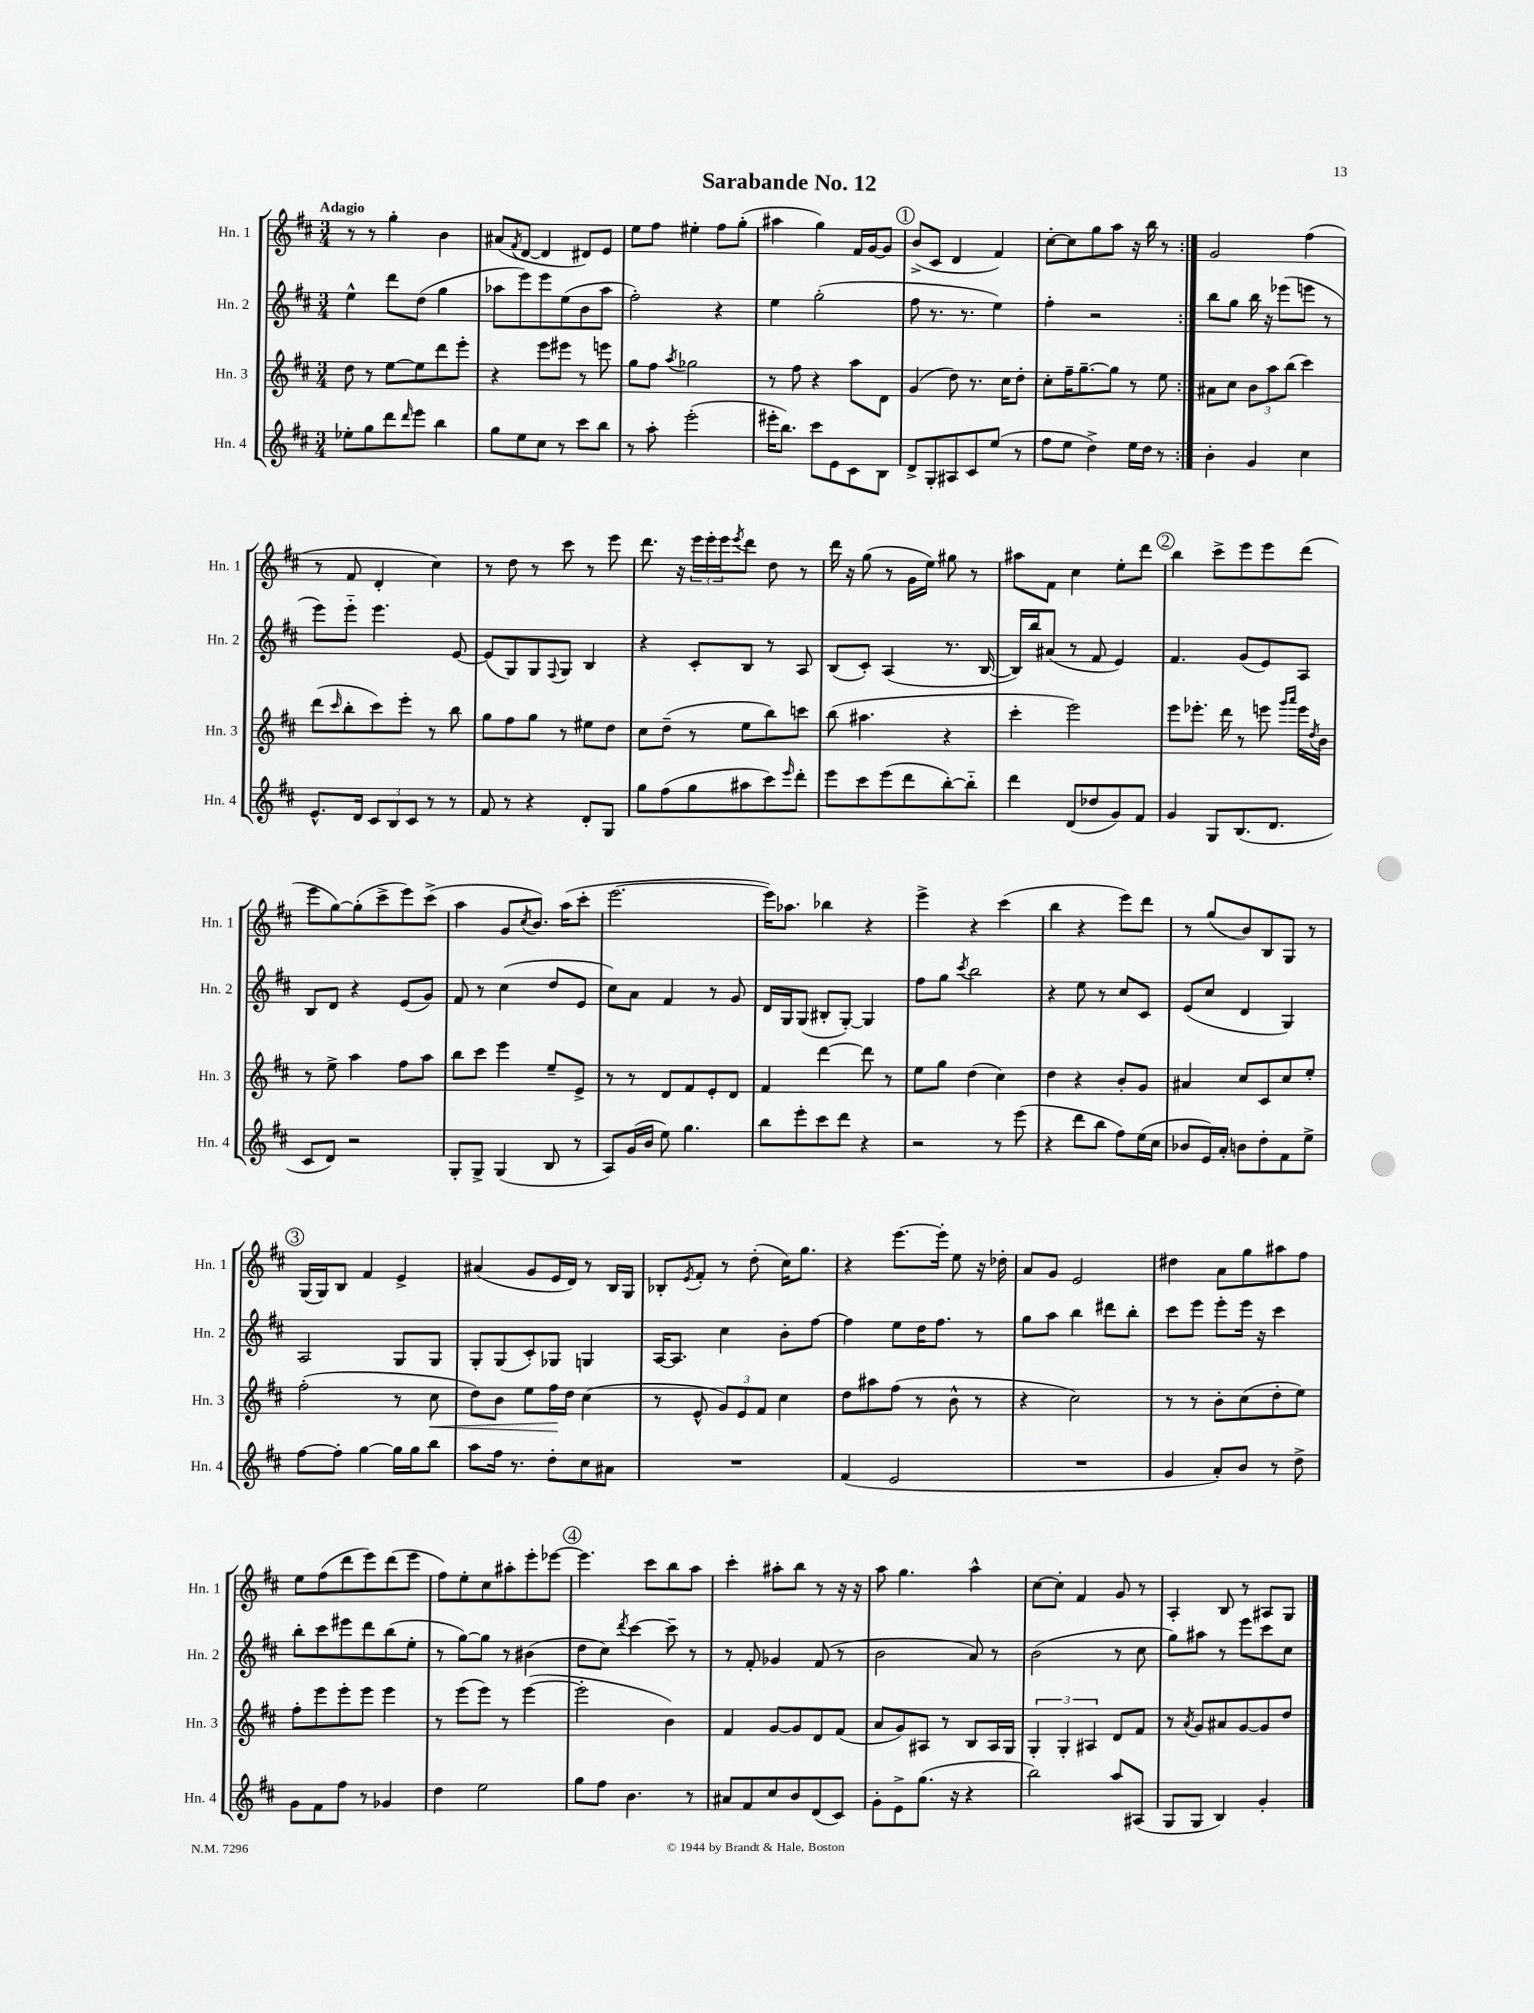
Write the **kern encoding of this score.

**kern	**kern	**dynam	**kern	**kern
*part4	*part3	*part3	*part2	*part1
*staff4	*staff3	*staff3	*staff2	*staff1
*I"Hn. 4	*I"Hn. 3	*	*I"Hn. 2	*I"Hn. 1
*I'Hn. 4	*I'Hn. 3	*	*I'Hn. 2	*I'Hn. 1
*clefG2	*clefG2	*	*clefG2	*clefG2
*k[f#c#]	*k[f#c#]	*	*k[f#c#]	*k[f#c#]
*M3/4	*M3/4	*	*M3/4	*M3/4
=1	=1	=1	=1	=1
!	!	!	!	!LO:TX:a:B:t=Adagio
8ee-X'\L	8dd\	.	4ee^^\	8r
8gg\	8r	.	.	8r
8ddd\	[8ee\L	.	8ddd\L	4gg'\
16qqddd/	.	.	.	.
8eee\J	8ee\]	.	(8dd\J	.
4bb\	8ddd\	.	4gg\	4b\
.	8eee'\J	.	.	.
=2	=2	=2	=2	=2
8gg\L	4r	.	8aa-X\L	(8a#X/L
.	.	.	.	8qf#/
8ee\	.	.	8eee\)	[8d/J
8cc#\J	8eee\L	.	8eee\	4d/]
8r	8eee#X\J	.	(8ee\	.
8ccc#\L	8r	.	8b\	8d#X/L)
8bb\J	8eeen\	.	8aa-\J	8e/J
=3	=3	=3	=3	=3
8r	8gg\L	.	2ff#'\)	8ee\L
8aa'\	8ff#\J	.	.	8ff#\J
.	8qaa/	.	.	.
(2eee'\	2gg-X\	.	.	4ee#X'\
.	.	.	4r	8ff#\L
.	.	.	.	(8gg'\J
=4	=4	=4	=4	=4
16eee#X'\KL	8r	.	4ee\	4aa#X\
8.bb\J)	.	.	.	.
.	8ff#\	.	.	.
8ccc#\L	4r	.	(2gg'\	4gg\)
8e\	.	.	.	.
8c#\	8aa\L	.	.	16f#/LL
.	.	.	.	[16g/J
8B\J	8d\J	.	.	8g/J]
!!LO:REH:place=s1:t=1
=5	=5	=5	=5	=5
8d^/L	(4g/	.	8ff#\	(8b^/L
8G'/	.	.	8.r	8c#/J
8A#X/	8dd\)	.	.	4d/
.	.	.	8.r	.
8c#/	8.r	.	.	.
(8ee/J	.	.	4ee\)	4f#/)
.	16cc#\KL	.	.	.
8r	8dd'\J	.	.	.
=6	=6	=6	=6	=6
8ff#\L	8cc#'\L	.	4ff#'\	[8cc#'\L
8ee\J	16ff#~\K	.	.	8cc#\]
.	[8.gg~\	.	.	.
4dd^\)	.	.	2r	8gg\
.	8gg\J]	.	.	8aa\J
16ee\LL	8r	.	.	16r
16dd\JJ	.	.	.	16bb\
8r	8ee\	.	.	8r
=7:|!	=7:|!	=7:|!	=7:|!	=7:|!
4b'\	8a#X\L	.	8bb\L	2g/
.	8cc#\J	.	8gg\J	.
4g/	12b\L	.	16bb\	.
.	.	.	16r	.
.	12aa\	.	.	.
.	.	.	(8eee-X\L	.
.	(12bb\J	.	.	.
4cc#\	4ccc#\)	.	8eeen\J	(4ff#\
.	.	.	8r	.
!!LO:LB:g=z
=8	=8	=8	=8	=8
8.e^^/L	(8ddd\L	.	8eee\L)	8r
.	16qqccc#/	.	.	.
.	8bb'\	.	8eee\J	8f#/
16d/Jk	.	.	.	.
12c#/L	8ccc#\)	.	4.eee\	4d'/
12B/	.	.	.	.
.	8eee'\J	.	.	.
12c#/J	.	.	.	.
8r	8r	.	.	4cc#\)
8r	8bb\	.	[8e/	.
=9	=9	=9	=9	=9
8f#/	8gg\L	.	(8e/L]	8r
8r	8ff#\	.	8G/)	8dd\
4r	8gg\J	.	8G/	8r
.	.	.	8qqF#/	.
.	8r	.	8G/J	8ccc#\
8d'/L	8ee#X\L	.	4B/	8r
8G/J	8dd\J	.	.	8eee\
=10	=10	=10	=10	=10
8gg\L	8cc#\L	.	4r	8.ddd\
(8ff#\	(8dd~\J	.	.	.
.	.	.	.	16r
8gg\	8r	.	8c#'/L	24eee\LL
.	.	.	.	24eee'\
.	.	.	.	24eee\J
.	.	.	.	8qeee/
8aa#X\	8ee\L	.	8B/J	8ddd\J
8ccc#\)	8bb\)	.	8r	8dd\
16qqeee/	.	.	.	.
8ddd'\J	8cccn\J	.	8A/	8r
=11	=11	=11	=11	=11
8eee\L	(8bb\	.	(8B/L	16ddd\
.	.	.	.	16r
8ccc#\	4.aa#X\	.	8c#'/J)	(8gg\
(8eee\	.	.	(4A/	8r
8ddd\	.	.	.	16g\LL
.	.	.	.	16ee\JJ)
[8bb'\)	4r	.	8.r	8gg#X\
8bb\J]	.	.	.	8r
.	.	.	[16B/	.
=12	=12	=12	=12	=12
4ddd\	4ccc#'\	.	16B/LL])	8aa#X\L
.	.	.	16bb/J	.
.	.	.	(8a#X/J	8f#\J
(8d/L	2eee\)	.	8r	4cc#\
8dd-X/	.	.	8f#/	.
8g/)	.	.	4e/)	8ee'\L
8f#/J	.	.	.	8ddd\J
!!LO:REH:place=s1:t=2
=13	=13	=13	=13	=13
4g/	8eee\L	.	4.f#/	4bb\
.	8.eee-X'\J	.	.	.
8G/L	.	.	.	8ccc#^\L
.	16ddd\	.	.	.
(8.B/	8r	.	(8g/L	8eee\
.	8eeen\	.	8e/)	8eee\
8.d/J	.	.	.	.
.	16qqggg/LL	.	.	.
.	16qqaaa/JJ	.	.	.
.	16eee\LL	.	8A/J	(8ddd\J
.	8qdd/	.	.	.
.	16b\JJ	.	.	.
!!LO:LB:g=z
=14	=14	=14	=14	=14
8c#/L	8r	.	8B/L	8eee\L
8d/J)	8ee^\	.	8d/J	[8gg\)
2r	4aa\	.	4r	(8gg'\]
.	.	.	.	8ccc#^\
.	8ff#\L	.	(8e/L	8eee\)
.	8aa\J	.	8g/J)	(8ccc#^\J
=15	=15	=15	=15	=15
8G'/L	8bb\L	.	8f#/	4aa\
8G^/J	8ccc#\J	.	8r	.
(4G/	4eee\	.	(4cc#\	8g/L
.	.	.	.	8qcc#/
.	.	.	.	8.b/J)
8B/	8ee~/L	.	8dd/L	.
.	.	.	.	(16aa\KL
8r	8e^/J	.	8e/J	8ccc#'\J
=16	=16	=16	=16	=16
8A/L)	8r	.	8cc#\L)	[2.eee\
(16g/L	8r	.	8a\J	.
16b/JJ	.	.	.	.
8ee\)	8d/L	.	4f#/	.
4.gg\	8f#/	.	.	.
.	8e'/	.	8r	.
.	8d/J	.	8g/	.
=17	=17	=17	=17	=17
8bb\L	4f#/	.	16d/LL	16eee\KL])
.	.	.	16G/J	8.aa-X\J
8eee'\	.	.	(8G/J	.
8ccc#\	[4ddd\	.	8B#X'/L	4bb-X\
8ddd\J	.	.	[8G'/J)	.
4r	8ddd\]	.	4G/]	4r
.	8r	.	.	.
=18	=18	=18	=18	=18
2r	8ee\L	.	8ff#\L	4eee^\
.	8gg\J	.	8gg\J	.
.	.	.	8qccc#/	.
.	(4dd\	.	2bb\	4r
8r	4cc#\)	.	.	(4ccc#\
(8eee\	.	.	.	.
=19	=19	=19	=19	=19
4r	4dd\	.	4r	4bb\
8ddd\L	4r	.	8ee\	4r
8bb\J	.	.	8r	.
8ff#\L)	8b'/L	.	8cc#/L	8eee\L)
(16ee\L	8g/J	.	8c#/J	8ddd\J
16cc#\JJ	.	.	.	.
=20	=20	=20	=20	=20
8b-X/L	4a#X/	.	(8e/L	8r
16e/L)	.	.	8cc#/J	(8gg/L
16a'/JJ	.	.	.	.
8bn\L	8cc#/L	.	4d/	8b/)
8dd'\	8c#/	.	.	8B/
8f#\	8cc#/	.	4G/)	8G/J
8ee^\J	8ee'/J	.	.	8r
!!LO:LB:g=z
!!LO:REH:place=s1:t=3
=21	=21	=21	=21	=21
[8ff#\L	(2ff#'\	.	2A/	(16G/LL
.	.	.	.	16G/J)
8ff#'\J]	.	.	.	8B/J
[4gg\	.	.	.	4f#/
16gg\LL]	8r	.	8G/L	4e^/
16gg\J	.	.	.	.
!	!	!LO:HP:b	!	!
8bb\J	8cc#\	<	8G/J	.
=22	=22	=22	=22	=22
8aa\L	8dd\L)	.	8G'/L	(4a#X/
16ff#\Jk	8b\J	.	(8G/	.
8.r	.	.	.	.
.	8ee\L	.	8c#'/)	8g/L
8dd'\L	16ff#\L	.	8G-X/J	16e/L
.	16dd\JJ	[	.	16d/JJ)
8cc#\	(4cc#\	.	4Gn/	8r
8a#X\J	.	.	.	16B/LL
.	.	.	.	16G/JJ
=23	=23	=23	=23	=23
2.r	8r	.	[16A/KL	8B-X'/L
.	.	.	8.A/J]	.
.	.	.	.	8qe/
.	8e^^/	.	.	8f#'/J
.	12g/L)	.	4cc#\	8r
.	12e/	.	.	.
.	.	.	.	(8dd'\
.	12f#/J	.	.	.
.	4cc#\	.	8b'\L	16cc#\KL)
.	.	.	.	8.gg\J
.	.	.	[8ff#\J	.
=24	=24	=24	=24	=24
(4f#/	8dd\L	.	4ff#\]	4r
.	8aa#X\	.	.	.
2e/	(8ff#\J	.	8ee\L	[8.eee\L
.	8r	.	16dd\K	.
.	.	.	8.ff#\J	16eee'\Jk]
.	8b^^\	.	.	8ee\
.	8r	.	8r	16r
.	.	.	.	16dd-X'\
=25	=25	=25	=25	=25
2.r	4r	.	8gg\L	8a/L
.	.	.	8aa\J	8g/J
.	2cc#\)	.	4bb\	2e/
.	.	.	8ddd#X\L	.
.	.	.	8bb'\J	.
=26	=26	=26	=26	=26
4g/	8r	.	8ccc#\L	4dd#X\
.	8r	.	8eee\J	.
8a'/L)	8b'\L	.	8eee'\L	8a\L
8b/J	(8cc#\	.	16eee\Jk	8gg\
.	.	.	16r	.
8r	8dd'\	.	4ccc#\	8aa#X\
8dd^\	8ee\J)	.	.	8ff#\J
!!LO:LB:g=z
=27	=27	=27	=27	=27
8g\L	8ff#'\L	.	8bb'\L	8ee\L
8f#\	8eee\	.	8ccc#\	(8ff#\
8ff#\J	8eee'\	.	8eee#X\	8ddd\
8r	8eee\J	.	8ddd\	8eee\)
4g-X/	4eee\	.	(8bb\	(8ddd\
.	.	.	8ee'\J	8eee\J
=28	=28	=28	=28	=28
4dd\	8r	.	8r	8ff#\L)
.	(8eee\L	.	[8gg\L)	8ee'\
2ee\	8eee\J)	.	8gg\J]	8cc#\
.	8r	.	8r	8aa#X'\
.	([4eee\	.	(4b#X\	8eee'\
.	.	.	.	[8eee-X\J
!!LO:REH:place=s1:t=4
=29	=29	=29	=29	=29
8gg\L	2eee'\]	.	8dd\L	4.eee-\]
8ff#\J	.	.	8cc#\J)	.
.	.	.	8qddd/	.
4.b\	.	.	[4ccc#\	.
.	.	.	.	8ccc#\L
.	4b\)	.	8ccc#~\]	8bb\
8r	.	.	8r	8aa\J
=30	=30	=30	=30	=30
8a#X/L	4f#/	.	8r	4ccc#'\
8f#/	.	.	8f#'/	.
8cc#/	[8g/L	.	4g-X/	8aa#X'\L
8b/	8g/]	.	.	8bb\J
(8d/	8d/	.	(8f#/	8r
8c#/J)	(8f#/J	.	8r	16r
.	.	.	.	16r
=31	=31	=31	=31	=31
8g'\L	8a/L	.	2b\	8aa\
8e^\	8g/)	.	.	4.gg\
(8.gg\J	8A#X/J	.	.	.
.	8r	.	.	.
16r	.	.	.	.
4r	8B/L	.	8a/)	4aa^^\
.	16A#/L	.	8r	.
.	16G/JJ	.	.	.
=32	=32	=32	=32	=32
2bb\)	6G'/	.	(2b\	[8cc#\L
.	.	.	.	8cc#'\J]
.	6G'/	.	.	.
.	.	.	.	4f#/
.	6A#X/	.	.	.
8aa/L	8d/L	.	8r	8g/
(8A#X/J	8f#/J	.	8cc#\	8r
=33	=33	=33	=33	=33
8G/L	8r	.	8gg\L)	4A'/
.	8qa/	.	.	.
8G/J	8g/L	.	8aa#X\J	.
4B/)	8a#X/	.	8r	8B/
.	[8g/	.	8eee\L	8r
4g'/	8g/]	.	8ccc#\	8A#X/L
.	8dd/J	.	8cc#\J	8G/J
==	==	==	==	==
*-	*-	*-	*-	*-
